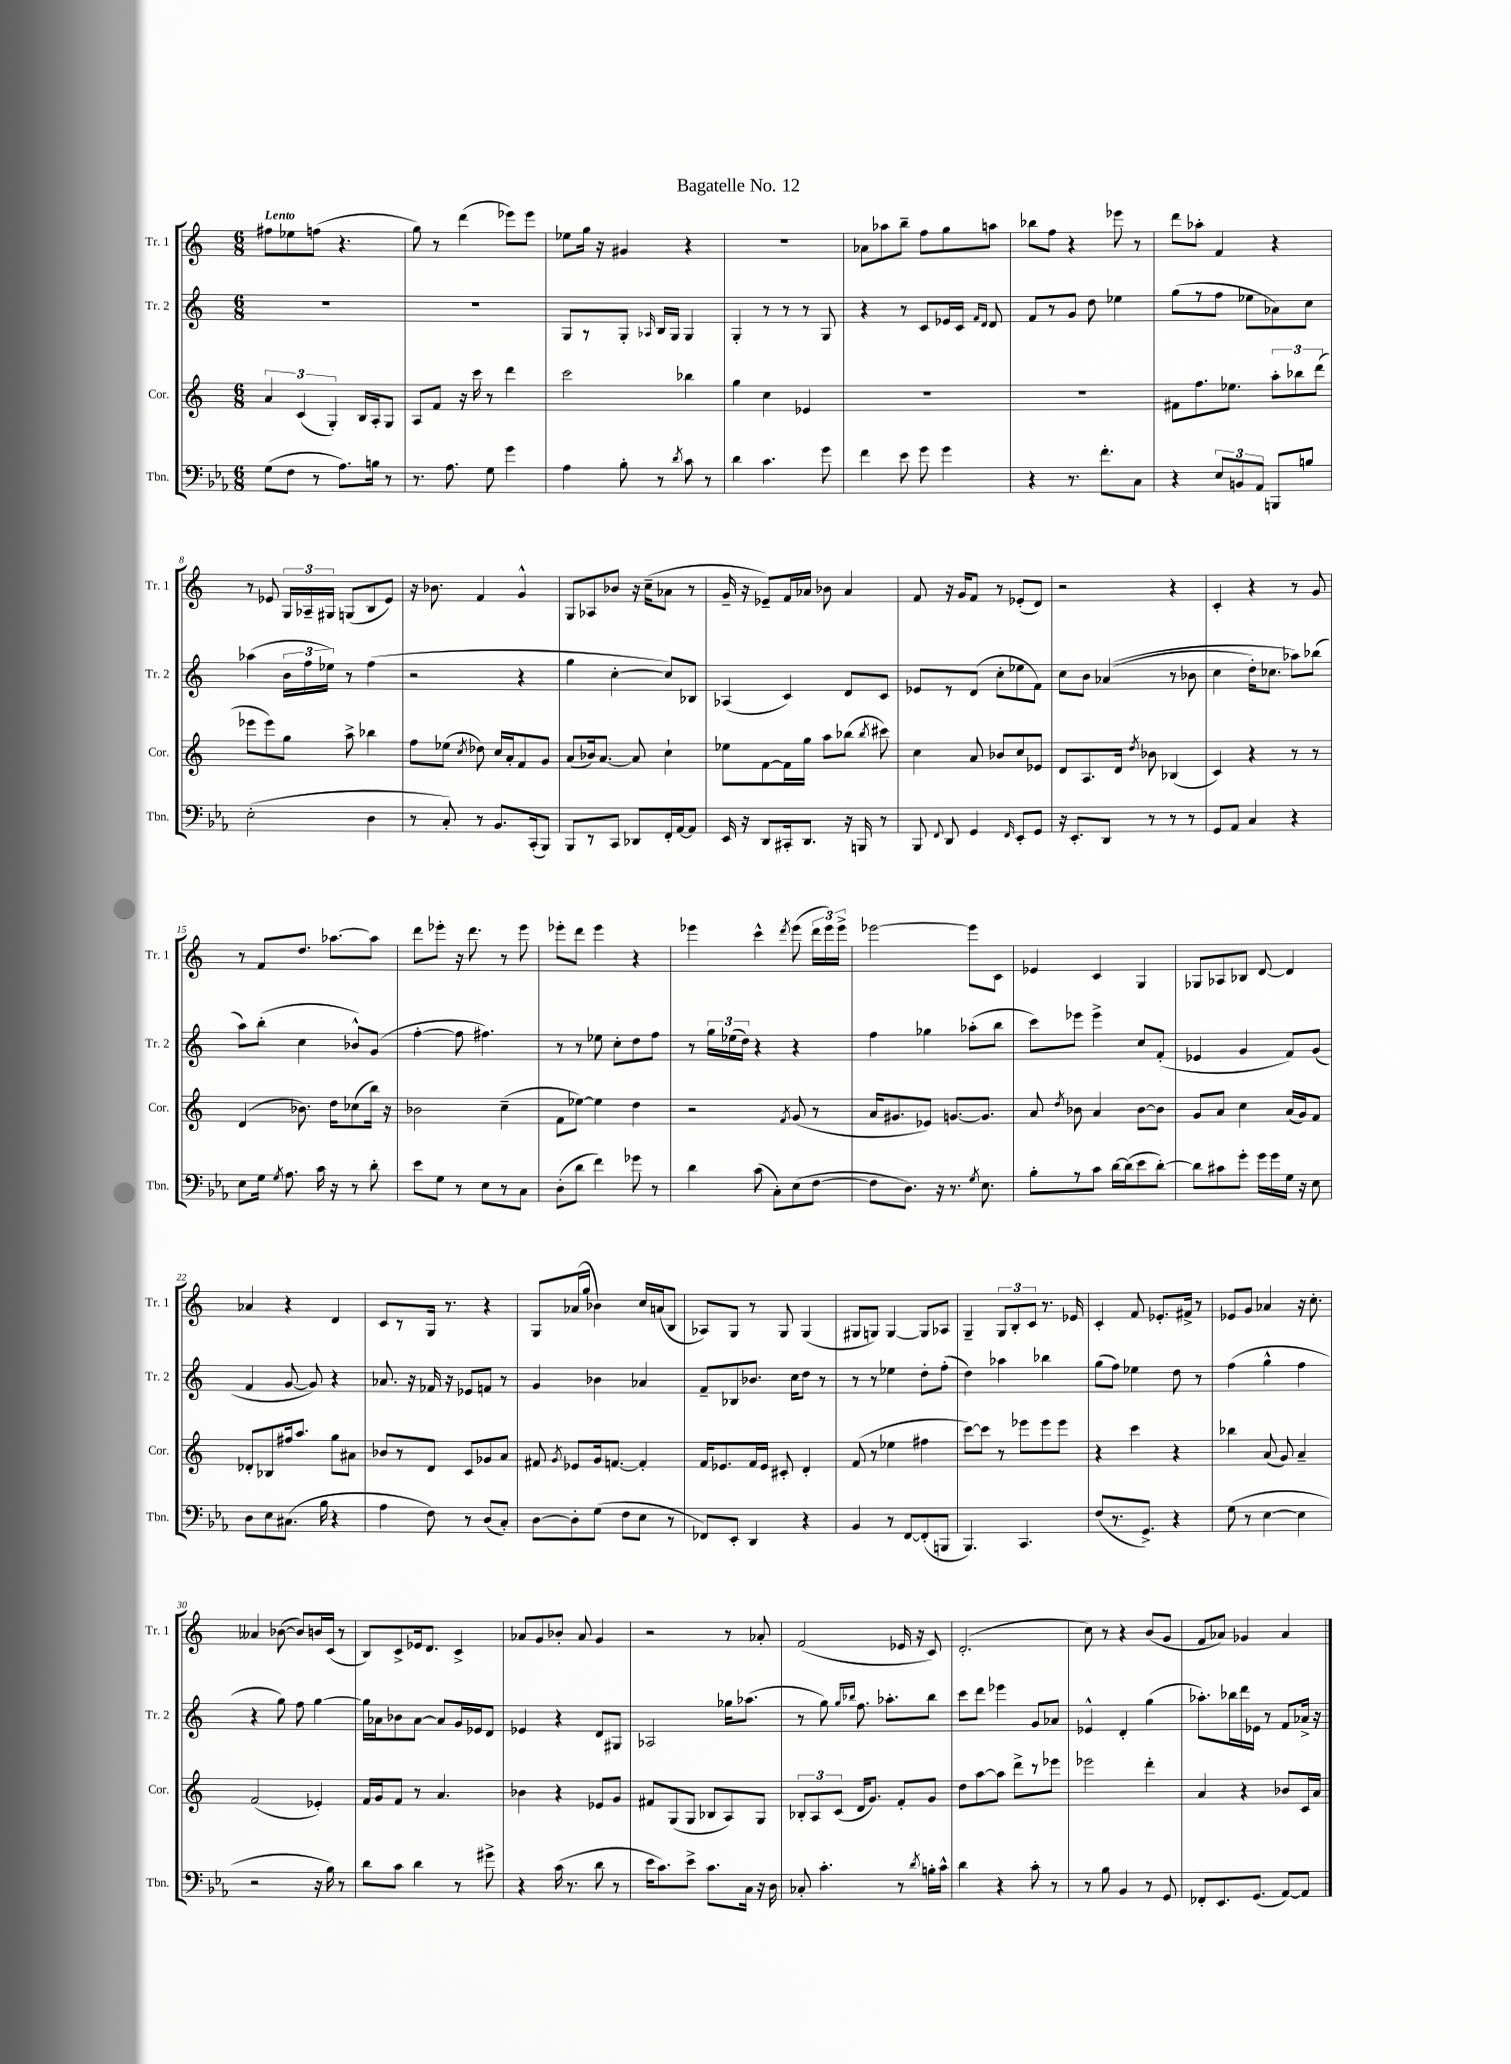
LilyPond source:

\header { title = "Bagatelle No. 12" }
<<
\new StaffGroup <<
\new Staff = "s0" \with { instrumentName = "Tr. 1" shortInstrumentName = "Tr. 1" } {
    \clef treble \key c \major \numericTimeSignature \time 6/8 \tempo "Lento"
    \autoBeamOff fis''8[ ees''8 f''8]( r4. |
    g''8) r8 d'''4( ees'''8[) ees'''8] |
    ees''8[ g''16] r16 gis'4 r4 |
    R2. |
    aes'8[ aes''8 b''8]-- f''8[ g''8 a''8] |
    bes''8[ f''8] r4 ees'''8 r8 |
    d'''8[ aes''8]-. f'4 r4 |
    r8 ees'8 \tuplet 3/2 { g16[ aes16-- gis16] } g8[( b8 ees'8]) |
    r16 bes'8. f'4 g'4-^ |
    g8[ aes8 bes'8] r16 c''16[--( aes'8] r8 |
    g'16-- r16 ees'8[--) f'16 aes'16] bes'8 aes'4 |
    f'8 r16 g'16[ f'8] r8 ees'8[-.( d'8]) |
    r2 r4 |
    c'4-. r4 r8 g'8 |
    r8 f'8[ d''8.] aes''8.[~ aes''8] |
    d'''8[ ees'''8]-. r16 d'''8. r8 ees'''8 |
    ees'''8[-. d'''8] ees'''4 r4 |
    ees'''4 c'''4-^ \acciaccatura { d'''8 } ees'''8( \tuplet 3/2 { d'''16[ ees'''16) ees'''16]-> } |
    ees'''2~ ees'''8[ c'8] |
    ees'4 c'4 g4 |
    ges8[ aes8 bes8] d'8~ d'4 |
    aes'4 r4 d'4 |
    c'8[ r8 g16] r8. r4 |
    g8[ aes'16( g''16] bes'4) c''16[ a'16( b8] |
    aes8[) g8] r8 g8 g4( |
    gis8[ g8]) g4~ g8[ aes8] |
    g4-- \tuplet 3/2 { g8[ b8-. c'8] } r8. ees'16 |
    c'4-. f'8 ees'8.[-. fis'16]-> r8 |
    ees'8[ g'8] aes'4 r16 c''8.-. |
    aeses'4 bes'8~( bes'8[) b'16 c'16]( r8 |
    b8[) c'8-> ees'16 d'8.] c'4-> |
    aes'8[ g'8 bes'8]-. aes'8 g'4 |
    r2 r8 aes'8-. |
    f'2( ees'16 r16 c'8) |
    d'2.-.( |
    c''8) r8 r4 b'8[( g'8] |
    f'8[ aes'8]) ges'4 aes'4 \bar "|." |
}
\new Staff = "s1" \with { instrumentName = "Tr. 2" shortInstrumentName = "Tr. 2" } {
    \clef treble \key c \major \numericTimeSignature \time 6/8
    \autoBeamOff R2. |
    R2. |
    g8[ r8 g8]-. \grace { aes16 } b16[ g16] g4 |
    g4-. r8 r8 r8 g8 |
    r4 r8 c'8[ ees'16 c'16] \grace { f'16[ d'16] } d'8 |
    f'8[ r8 g'8] d''8 ees''4 |
    g''8[( r8 f''8] ees''8[ aes'8) c''8] |
    aes''4( \tuplet 3/2 { b'16[ f''16 ees''16]) } r8 f''4( |
    r2 r4 |
    g''4 c''4~-. c''8[) bes8] |
    aes4( c'4) d'8[ c'8] |
    ees'8[ r8 d'8]( c''8[-. ees''8 f'8]) |
    c''8[ b'8] aes'4(\( r8 bes'8 |
    c''4 d''16[-.) ces''8.] aes''8[\) bes''8]( |
    a''8[) b''8]-.( c''4 bes'8[-^) g'8]( |
    f''4~-. f''8 fis''4.) |
    r8 r8 ees''8 c''8[-. d''8 f''8] |
    r8 \tuplet 3/2 { g''16[ ees''16( d''16]) } r4 r4 |
    f''4 ges''4 aes''8[-.( b''8] |
    c'''8[) ees'''8] ees'''4-> c''8[ f'8]-.( |
    ees'4 g'4 f'8[) g'8]( |
    f'4 g'8~ g'8) r4 |
    aes'8. r16 fes'16 r16 ees'8[ f'8] r8 |
    g'4 bes'4 aes'4 |
    f'8[-- bes8 bes'8.] c''16[ d''8] r8 |
    r8 r8 ees''4 d''8[-. f''8]-.( |
    d''4) aes''4 bes''4 |
    g''8[( f''8]) ees''4 d''8 r8 |
    f''4( g''4-^ f''4 |
    r4 g''8) f''8 g''4~ |
    g''16[ aes'16 bes'8 aes'8]~ aes'8[ g'16 ees'16 d'8] |
    ees'4 r4 d'8[ gis8] |
    aes2 ges''16[ aes''8.]( |
    r8 g''8) \grace { g''16[ bes''16] } f''8. aes''8.[-. bes''8] |
    c'''8[ d'''8] ees'''4 g'8[ aes'8] |
    ees'4-^ d'4-. g''4( |
    aes''8.[-.) bes''16 d'''16 ees'16] r8 f'8[ aes'16]-> r16 \bar "|." |
}
\new Staff = "s2" \with { instrumentName = "Cor." shortInstrumentName = "Cor." } {
    \clef treble \key c \major \numericTimeSignature \time 6/8
    \autoBeamOff \tuplet 3/2 { a'4 c'4( g4-.) } b16[ a16-. g8] |
    a8[ f'8] r16 c'''16 r8 d'''4 |
    c'''2 bes''4 |
    g''4 c''4 ees'4 |
    R2. |
    R2. |
    fis'8[ f''8. ees''8.] \tuplet 3/2 { a''8[-. bes''8 d'''8]( } |
    ees'''8[ ees'''8) g''8] a''8-> bes''4 |
    f''8[ ees''8]( \acciaccatura { c''8 } des''8) c''16[ a'16-. f'8 g'8] |
    a'8[( bes'16) a'8.]~ a'8 c''4-! |
    ees''8[ f'8~ f'16 g''16] a''8[ bes''8]( \acciaccatura { bes''8 } cis'''8) |
    c''4 a'8 bes'8[ c''8 ees'8] |
    d'8[ a8. d'16] \acciaccatura { d''8 } bes'8 bes4( |
    c'4) r4 r8 r8 |
    d'4( bes'8.) d''16[ ces''8( b''16]) r16 |
    bes'2 c''4--( |
    f'8[ ees''8]~) ees''4 d''4 |
    r2 \acciaccatura { f'8 } g'8( r8 |
    a'16[ gis'8. ees'8]) g'8.[~ g'8.] |
    a'8 \acciaccatura { d''8 } bes'8 a'4 bes'8[~ bes'8] |
    g'8[ a'8] c''4 a'16[( g'16) f'8] |
    des'8[-. bes8 fis''16 a''8.] g''8[ ais'8] |
    bes'8[ r8 d'8] c'8[ ges'8 a'8] |
    fis'8 \acciaccatura { g'8 } ees'8[ g'16 f'8.]~ f'4-. |
    f'16[ ees'8. f'16 ees'16] cis'8-. d'4-. |
    f'8( r8 ees''4 fis''4 |
    c'''8[~) c'''8] r8 ees'''8[ ees'''8 ees'''8] |
    r4 c'''4 r4 |
    bes''4 a'8( g'8) a'4-- |
    f'2( ees'4-.) |
    f'16[ g'16 f'8] r8 a'4. |
    bes'4 r4 ees'8[ g'8] |
    fis'8[ g8( g8] bes8[ a8) g8] |
    \tuplet 3/2 { bes8[-. a8 c'8]( } d'16[ g'8.]) f'8[-. g'8] |
    d''8[ a''8~ a''8] d'''8[-> r8 ees'''8] |
    ees'''2 d'''4-. |
    a'4 r4 bes'8[ c'16 a'16] \bar "|." |
}
\new Staff = "s3" \with { instrumentName = "Tbn." shortInstrumentName = "Tbn." } {
    \clef bass \key ees \major \numericTimeSignature \time 6/8
    \autoBeamOff g8[( f8] r8 aes8.[) b16] r8 |
    r8. aes8. g8 g'4 |
    aes4 bes8-. r8 \acciaccatura { d'8 } c'8 r8 |
    d'4 c'4. g'8 |
    f'4 ees'8 g'8 g'4 |
    r4 r8. f'8.[-. c8] |
    r4 \tuplet 3/2 { ees8[ b,8 aes,8] } b,,8[ b8] |
    ees2-.( d4 |
    r8 c8-.) r8 bes,8.[ c,16-.( bes,,8]) |
    bes,,8[ r8 c,8] des,8[ f,16-. aes,16~ aes,8] |
    ees,16 r16 d,8[ cis,16-. d,8.] r16 b,,16 r8 |
    bes,,8 \appoggiatura { f,8 } d,8 g,4 \grace { f,16 } ees,8[-. g,8] |
    r16 ees,8.[-. d,8] r8 r8 r8 |
    g,8[ aes,8] c4 r4 |
    ees8[ g16] \acciaccatura { g8 } aes8. c'16 r16 r8 d'8-. |
    ees'8[ g8] r8 ees8[ r8 c8] |
    d8[-.( d'8] f'4) ges'8 r8 |
    d'4 c'8( c8[-.) ees8( f8]~ |
    f8[ d8.]) r16 r8. \acciaccatura { g8 } ees8. |
    bes8[-. r8 c'8] d'16[~ d'16( ees'8 d'8]~-.) |
    d'8[ cis'8 g'8]-. g'16[ g'16 g16] r16 ees8 |
    d8[ ees8 cis8.]( bes16 r4 |
    aes4 f8) r8 d8[( c8]-.) |
    d8[~ d8-. g8]( f8[ ees8] r8 |
    fes,8[) ees,8]-. d,4 r4 |
    bes,4 r8 f,8[~ f,8-.( b,,8] |
    bes,,4.) c,4. |
    f8[( r8. g,8.]->) r4 |
    g8( r8 ees4~ ees4 |
    r2 r16 bes16) r8 |
    d'8[ c'8] d'4 r8 gis'8-> |
    r4 c'16( r8. d'8 r8 |
    ees'16[ c'8.) ees'8]-> c'8.[ c16] r16 d16 |
    ces8-. c'4.-. r8 \acciaccatura { d'8 } b16[-. c'16]-^ |
    d'4 r4 c'8-. r8 |
    r8 bes8 bes,4 r8 g,8 |
    fes,8[-. ees,8. g,8.]( aes,8[~) aes,8] \bar "|." |
}
>>
>>
